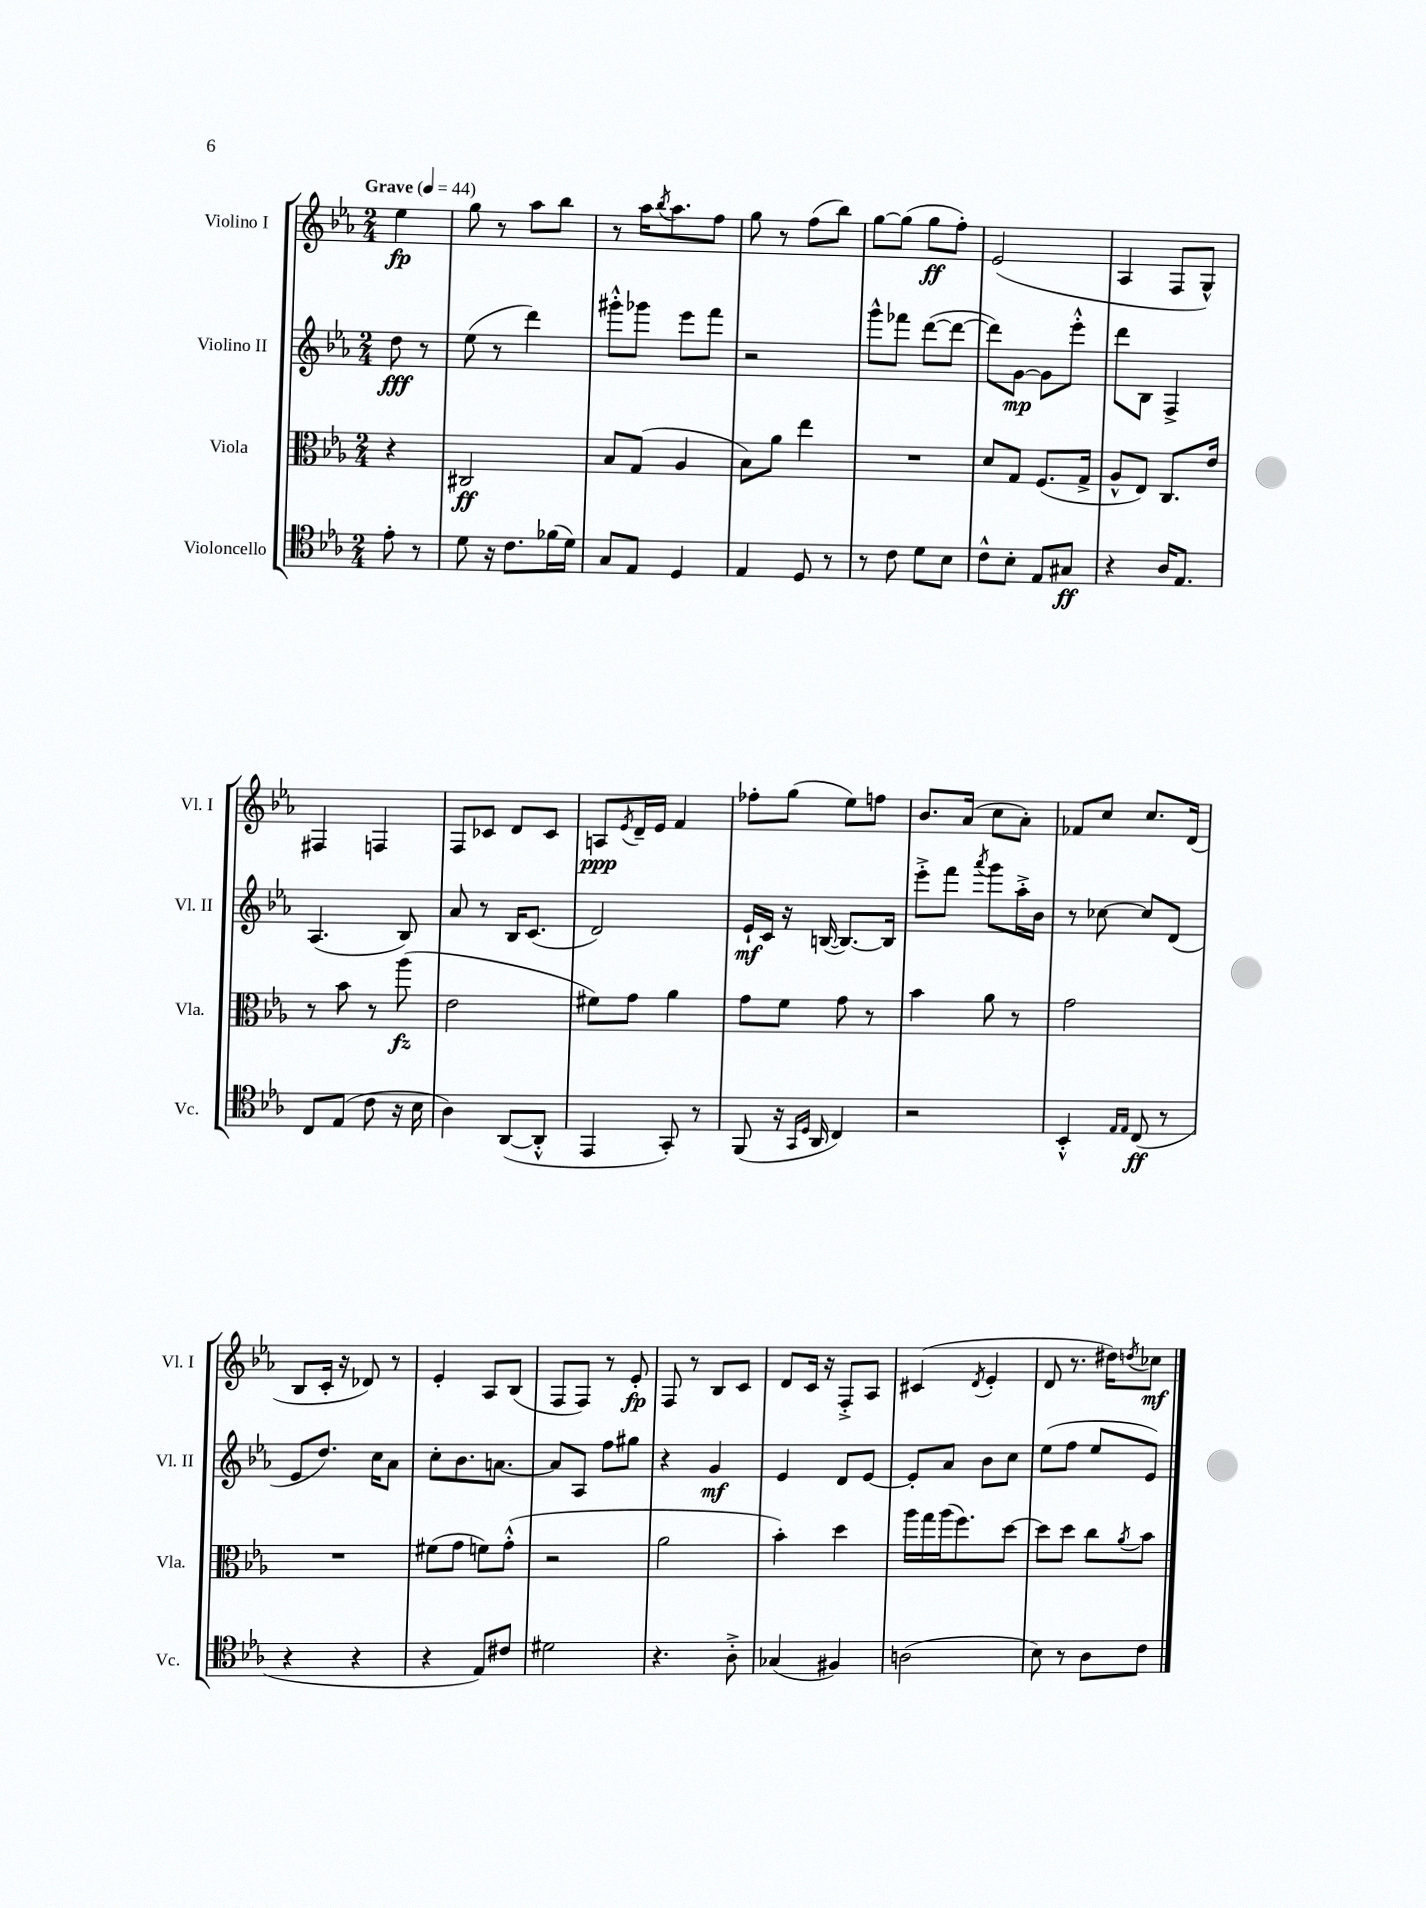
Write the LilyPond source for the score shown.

<<
\new StaffGroup <<
\new Staff = "s0" \with { instrumentName = "Violino I" shortInstrumentName = "Vl. I" } {
    \clef treble \key ees \major \numericTimeSignature \time 2/4 \partial 4 \tempo "Grave" 4 = 44
    ees''4\fp |
    g''8 r8 aes''8 bes''8 |
    r8 aes''16 \acciaccatura { bes''8 } aes''8. f''8 |
    g''8 r8 f''8( bes''8) |
    g''8~ g''8( g''8\ff f''8-.) |
    ees'2( |
    aes4 f8 g8-^) |
    fis4 f4 |
    f8 ces'8 d'8 ces'8 |
    a8\ppp \acciaccatura { ees'8 } d'16-- ees'16 f'4 |
    fes''8-. g''8( ees''8) f''8 |
    bes'8. aes'16( c''8 aes'8-.) |
    fes'8 c''8 c''8. d'16( |
    bes8 c'16-. r16 des'8) r8 |
    ees'4-. aes8 bes8( |
    f8 f8) r8 ees'8-.\fp |
    f8 r8 bes8 c'8 |
    d'8 c'16 r16 f8-.-> aes8 |
    cis'4( \acciaccatura { d'8 } ees'4-. |
    d'8 r8. dis''16) \acciaccatura { d''8 } ces''8\mf \bar "|." |
}
\new Staff = "s1" \with { instrumentName = "Violino II" shortInstrumentName = "Vl. II" } {
    \clef treble \key ees \major \numericTimeSignature \time 2/4 \partial 4
    d''8\fff r8 |
    ees''8( r8 d'''4) |
    gis'''8-.-^ ges'''8 ees'''8 f'''8 |
    r2 |
    g'''8-^ fes'''8 d'''8~( d'''8~ |
    d'''8) g'8~\mp g'8 ees'''8-.-^ |
    d'''8 bes8 f4-> |
    aes4.( bes8) |
    aes'8 r8 bes16 c'8.( |
    d'2) |
    ees'16-!\mf c'16 r16 b16~( b8.~) b16 |
    ees'''8-.-> f'''8 \acciaccatura { aes'''8 } g'''8 aes''16-.-> bes'16 |
    r8 ces''8~ ces''8 d'8( |
    ees'8 d''8.) c''16 aes'8 |
    c''8-. bes'8. a'8.~ |
    a'8 aes8 f''8 gis''8 |
    r4 g'4\mf |
    ees'4 d'8 ees'8~ |
    ees'8-. aes'8 bes'8 c''8 |
    ees''8( f''8 ees''8 ees'8) \bar "|." |
}
\new Staff = "s2" \with { instrumentName = "Viola" shortInstrumentName = "Vla." } {
    \clef alto \key ees \major \numericTimeSignature \time 2/4 \partial 4
    r4 |
    cis2\ff |
    bes8 g8( aes4 |
    bes8) aes'8 ees''4 |
    R2 |
    d'8 g8 f8.( g16-> |
    aes8-^ ees8) c8. ees'16 |
    r8 bes'8 r8 aes''8\fz( |
    ees'2 |
    fis'8) g'8 aes'4 |
    g'8 f'8 g'8 r8 |
    bes'4 aes'8 r8 |
    g'2 |
    R2 |
    fis'8( g'8 f'8) g'8-.-^( |
    r2 |
    aes'2 |
    bes'4-.) d''4 |
    aes''16 g''16 aes''16( f''8.) d''8~ |
    d''8 d''8 c''8 \acciaccatura { aes'8 } bes'8 \bar "|." |
}
\new Staff = "s3" \with { instrumentName = "Violoncello" shortInstrumentName = "Vc." } {
    \clef tenor \key ees \major \numericTimeSignature \time 2/4 \partial 4
    ees'8-. r8 |
    d'8 r16 c'8. fes'16( d'16) |
    g8 ees8 d4 |
    ees4 d8 r8 |
    r8 c'8 d'8 bes8 |
    c'8-^ bes8-. ees8 gis8\ff |
    r4 aes16 ees8. |
    c8 ees8( c'8 r16 bes16 |
    aes4) aes,8~( aes,8-.-^ |
    ees,4 g,8-.) r8 |
    f,8( r16 \grace { g,16 d16 } aes,16 c4) |
    r2 |
    bes,4-.-^ \grace { ees16 ees16 } c8\ff( r8 |
    r4 r4 |
    r4 ees8) cis'8 |
    dis'2 |
    r4. aes8-.-> |
    ges4( fis4) |
    a2( |
    bes8) r8 aes8 c'8 \bar "|." |
}
>>
>>
\layout { \context { \Score \remove "Bar_number_engraver" } }
